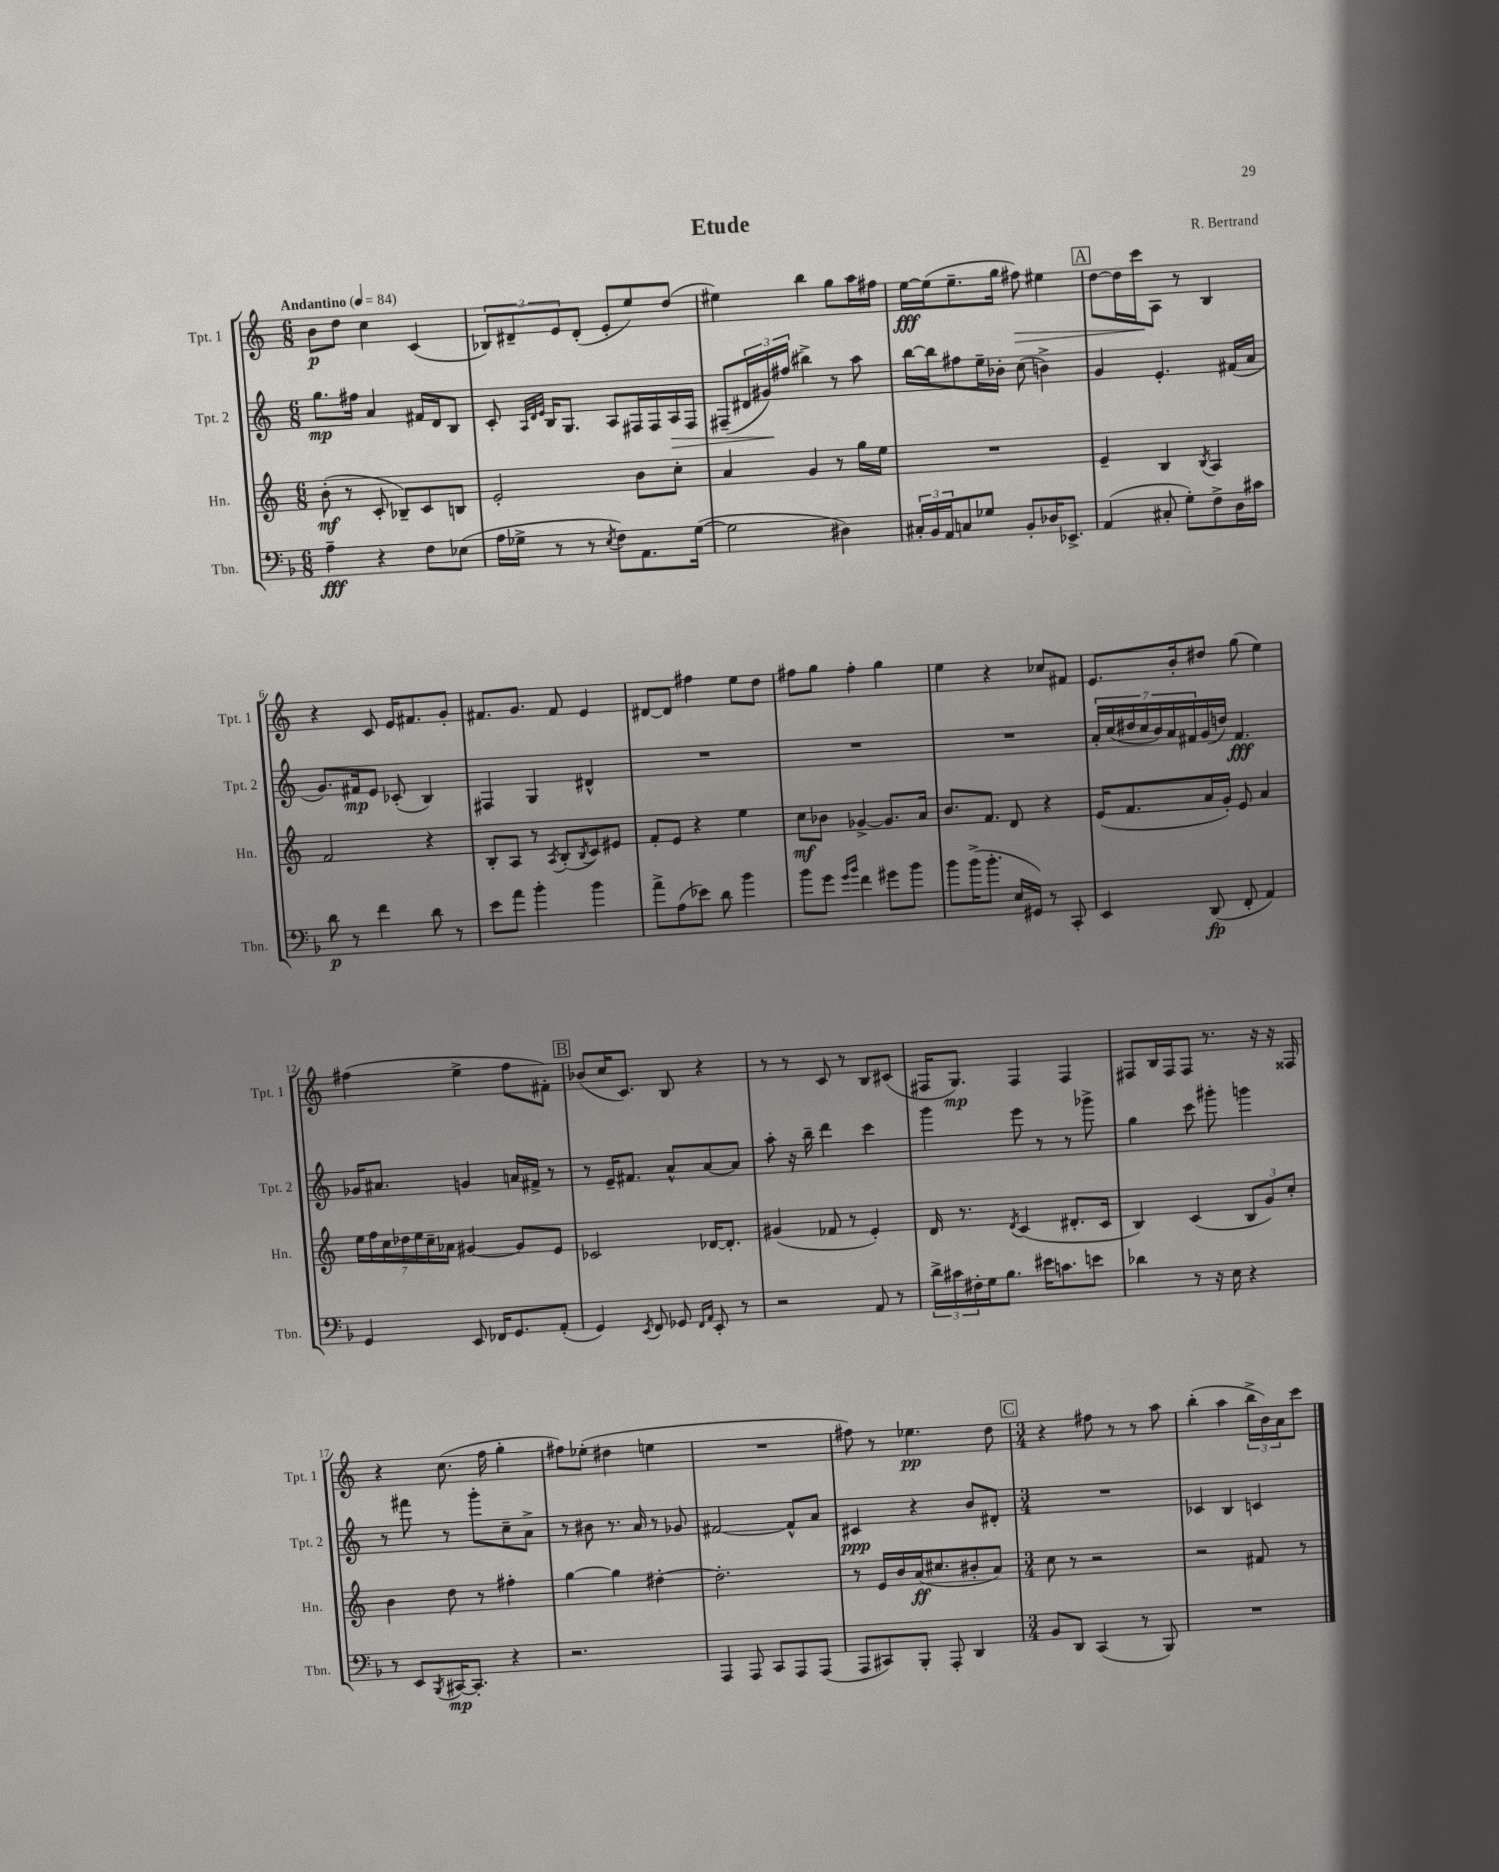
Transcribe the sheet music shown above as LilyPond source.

\header { title = "Etude" composer = "R. Bertrand" }
<<
\new StaffGroup <<
\new Staff = "s0" \with { instrumentName = "Tpt. 1" shortInstrumentName = "Tpt. 1" } {
    \clef treble \key c \major \numericTimeSignature \time 6/8 \tempo "Andantino" 4 = 84
    b'8\p d''8 c''4 c'4( |
    \tuplet 3/2 { bes8) dis'8-- e'8 } dis'8-.( e'8-. e''8) d''8( |
    eis''4) b''4 g''8 a''16 fis''16 |
    e''16~\fff e''16( e''8.-- g''16 fis''8\>) eis''4 |
    \mark \markup { \box "A" } d''8~ d''16 c'''16\! a8 r8 b4 |
    r4 c'8 e'16 fis'8. g'8-. |
    fis'8. g'8. fis'8 e'4 |
    dis'8~ dis'8 fis''4 e''8 d''8 |
    fis''8 g''8 fis''4-. g''4 |
    e''4 r4 ces''8 fis'8 |
    e'8. b'16-. dis''8 g''8( e''4) |
    fis''4( e''4-> fis''8 fis'8-.) |
    \mark \markup { \box "B" } bes'8( c''16 c'8.) b8 r4 |
    r8 r8 c'8 r8 b8 cis'8( |
    fis16 g8.\mp) fis4 fis4 |
    fis8 b16 fis16 fis8 r8. r16 r16 fisis16 |
    r4 c''8.( f''16 g''4-. |
    fis''8) ees''8-.( dis''4 e''4 |
    R2. |
    fis''8) r8 ees''4.\pp d''8 |
    \mark \markup { \box "C" } \numericTimeSignature \time 3/4 r4 fis''8 r8 r8 a''8 |
    b''4-.( a''4 \tuplet 3/2 { b''16-> b'16) a'16 } c'''8 \bar "|." |
}
\new Staff = "s1" \with { instrumentName = "Tpt. 2" shortInstrumentName = "Tpt. 2" } {
    \clef treble \key c \major \numericTimeSignature \time 6/8
    g''8.\mp fis''16 a'4 fis'16 d'16 b8 |
    c'8-. \grace { a32 d'32 e'32 } b16 g8. a8 fis16 fis16 a16\> fis16 |
    fis8--( \tuplet 3/2 { dis'16 gis'16\!) fis''16( } bis''4->) r8 a''8 |
    b''16~ b''16 fis''8 e''16-- bes'16-. c''8( b'4->) |
    \mark \markup { \box "A" } g'4 e'4.-. fis'16( a'16 |
    g'8.) fis'16\mp e'8 ces'8-.( b4) |
    fis4 g4 dis'4-^ |
    R2. |
    R2. |
    R2. |
    \tuplet 7/4 { a'16-. c''16( dis''16 c''16 b'16) a'16 fis'16 } g'16( d''16) fis'4.\fff |
    ges'16 ais'8. g'4 a'16 fis'16-> r8 |
    \mark \markup { \box "B" } r8 e'16-- fis'8. a'8-^ a'8~ a'8 |
    a''8-. r16 b''16-- d'''4 c'''4 |
    g'''4 e'''8 r8 r8 ges'''8-> |
    g''4 c'''8 gis'''8-. g'''4 |
    r8 fis'''8 r8 g'''8-. c''8-- a'8-> |
    r8 bis'8 r8. a'16 r8 ges'8 |
    fis'2~ fis'8-^ a'8 |
    cis'4\ppp r4 b'8 dis'8-. |
    \mark \markup { \box "C" } \numericTimeSignature \time 3/4 R2. |
    ces'4 b4 c'4 \bar "|." |
}
\new Staff = "s2" \with { instrumentName = "Hn." shortInstrumentName = "Hn." } {
    \clef treble \key c \major \numericTimeSignature \time 6/8
    b'8-.\mf( r8 c'8-. bes8--) c'8 b8 |
    e'2-. b'8 c''8-. |
    a'4 g'4 r8 g''16 e''16 |
    R2. |
    \mark \markup { \box "A" } e'4-- b4 \acciaccatura { b8 } a4 |
    f'2 r4 |
    b8-. a8 r8 \acciaccatura { a8 } b8-.( \acciaccatura { b8 } c'8) eis'8 |
    f'8-. e'8 r4 e''4 |
    c''8\mf bes'8 ges'4~-> ges'8. a'16 |
    b'8. f'8. d'8 r4 |
    e'16( f'8. a'16 g'16-.) e'8 a'4 |
    \tuplet 7/4 { e''16 f''16 c''16 des''16 e''16 c''16-- aes'16 } gis'4~ gis'8 e'8 |
    \mark \markup { \box "B" } ces'2 des'16~ des'8.-. |
    gis'4( fes'8 r8 e'4-.) |
    d'16 r8. \acciaccatura { d'8 } c'4( dis'8.-. c'16 |
    b4) c'4( \tuplet 3/2 { b8 g'8) c''8-. } |
    b'4 d''8 r8 fis''4-. |
    g''4~ g''4 dis''4~-. |
    dis''2.-. |
    r8 e'16 b'16 a'16\ff( cis''8. bis'8-. a'8) |
    \mark \markup { \box "C" } \numericTimeSignature \time 3/4 c''8 r8 r2 |
    r2 fis'8 r8 \bar "|." |
}
\new Staff = "s3" \with { instrumentName = "Tbn." shortInstrumentName = "Tbn." } {
    \clef bass \key f \major \numericTimeSignature \time 6/8
    a4--\fff r4 f8 ees8( |
    a16 ges16-> r8 r8 \acciaccatura { e8 } f8) a,8. ges16~( |
    ges2 dis4) |
    \tuplet 3/2 { cis16-. bes,16 a,16 } c8 ges8 bes,8-. des16 ees,8.-> |
    \mark \markup { \box "A" } a,4( cis8-. g8-.) f8-> d16 cis'16 |
    d'8\p r8 f'4 d'8 r8 |
    e'8 a'8 bes'4-. bes'4 |
    a'8-> a8( ees'8) d'8 bes'4 |
    bes'8 g'8 \grace { g'16 bes'16 } f'4 gis'8 bes'8 |
    bes'8 bes'16->( bes'8.-. e16 gis,16) r8 c,8-. |
    e,4 d,8\fp( f,8-. a,4) |
    g,4 e,8 fes,16 g,8. a,8-.( |
    \mark \markup { \box "B" } g,4) \acciaccatura { e,8 } f,8 ges,8 \grace { f,16 a,16 } e,8-. r8 |
    r2 a,8 r8 |
    \tuplet 3/2 { d'16-> cis'16 fis16-. } g16 bes8. eis'16 c'8. e'8 |
    des'4 r8 r16 e16 r4 |
    r8 e,8 \acciaccatura { bes,,8 } cis,16~\mp cis,8.-. r4 |
    r2. |
    a,,4 a,,8 c,8 a,,8 a,,8( |
    a,,8 cis,8) bes,,8-. a,,8-. d,4 |
    \mark \markup { \box "C" } \numericTimeSignature \time 3/4 bes,8 d,8 c,4( r8 bes,,8) |
    R2. \bar "|." |
}
>>
>>
